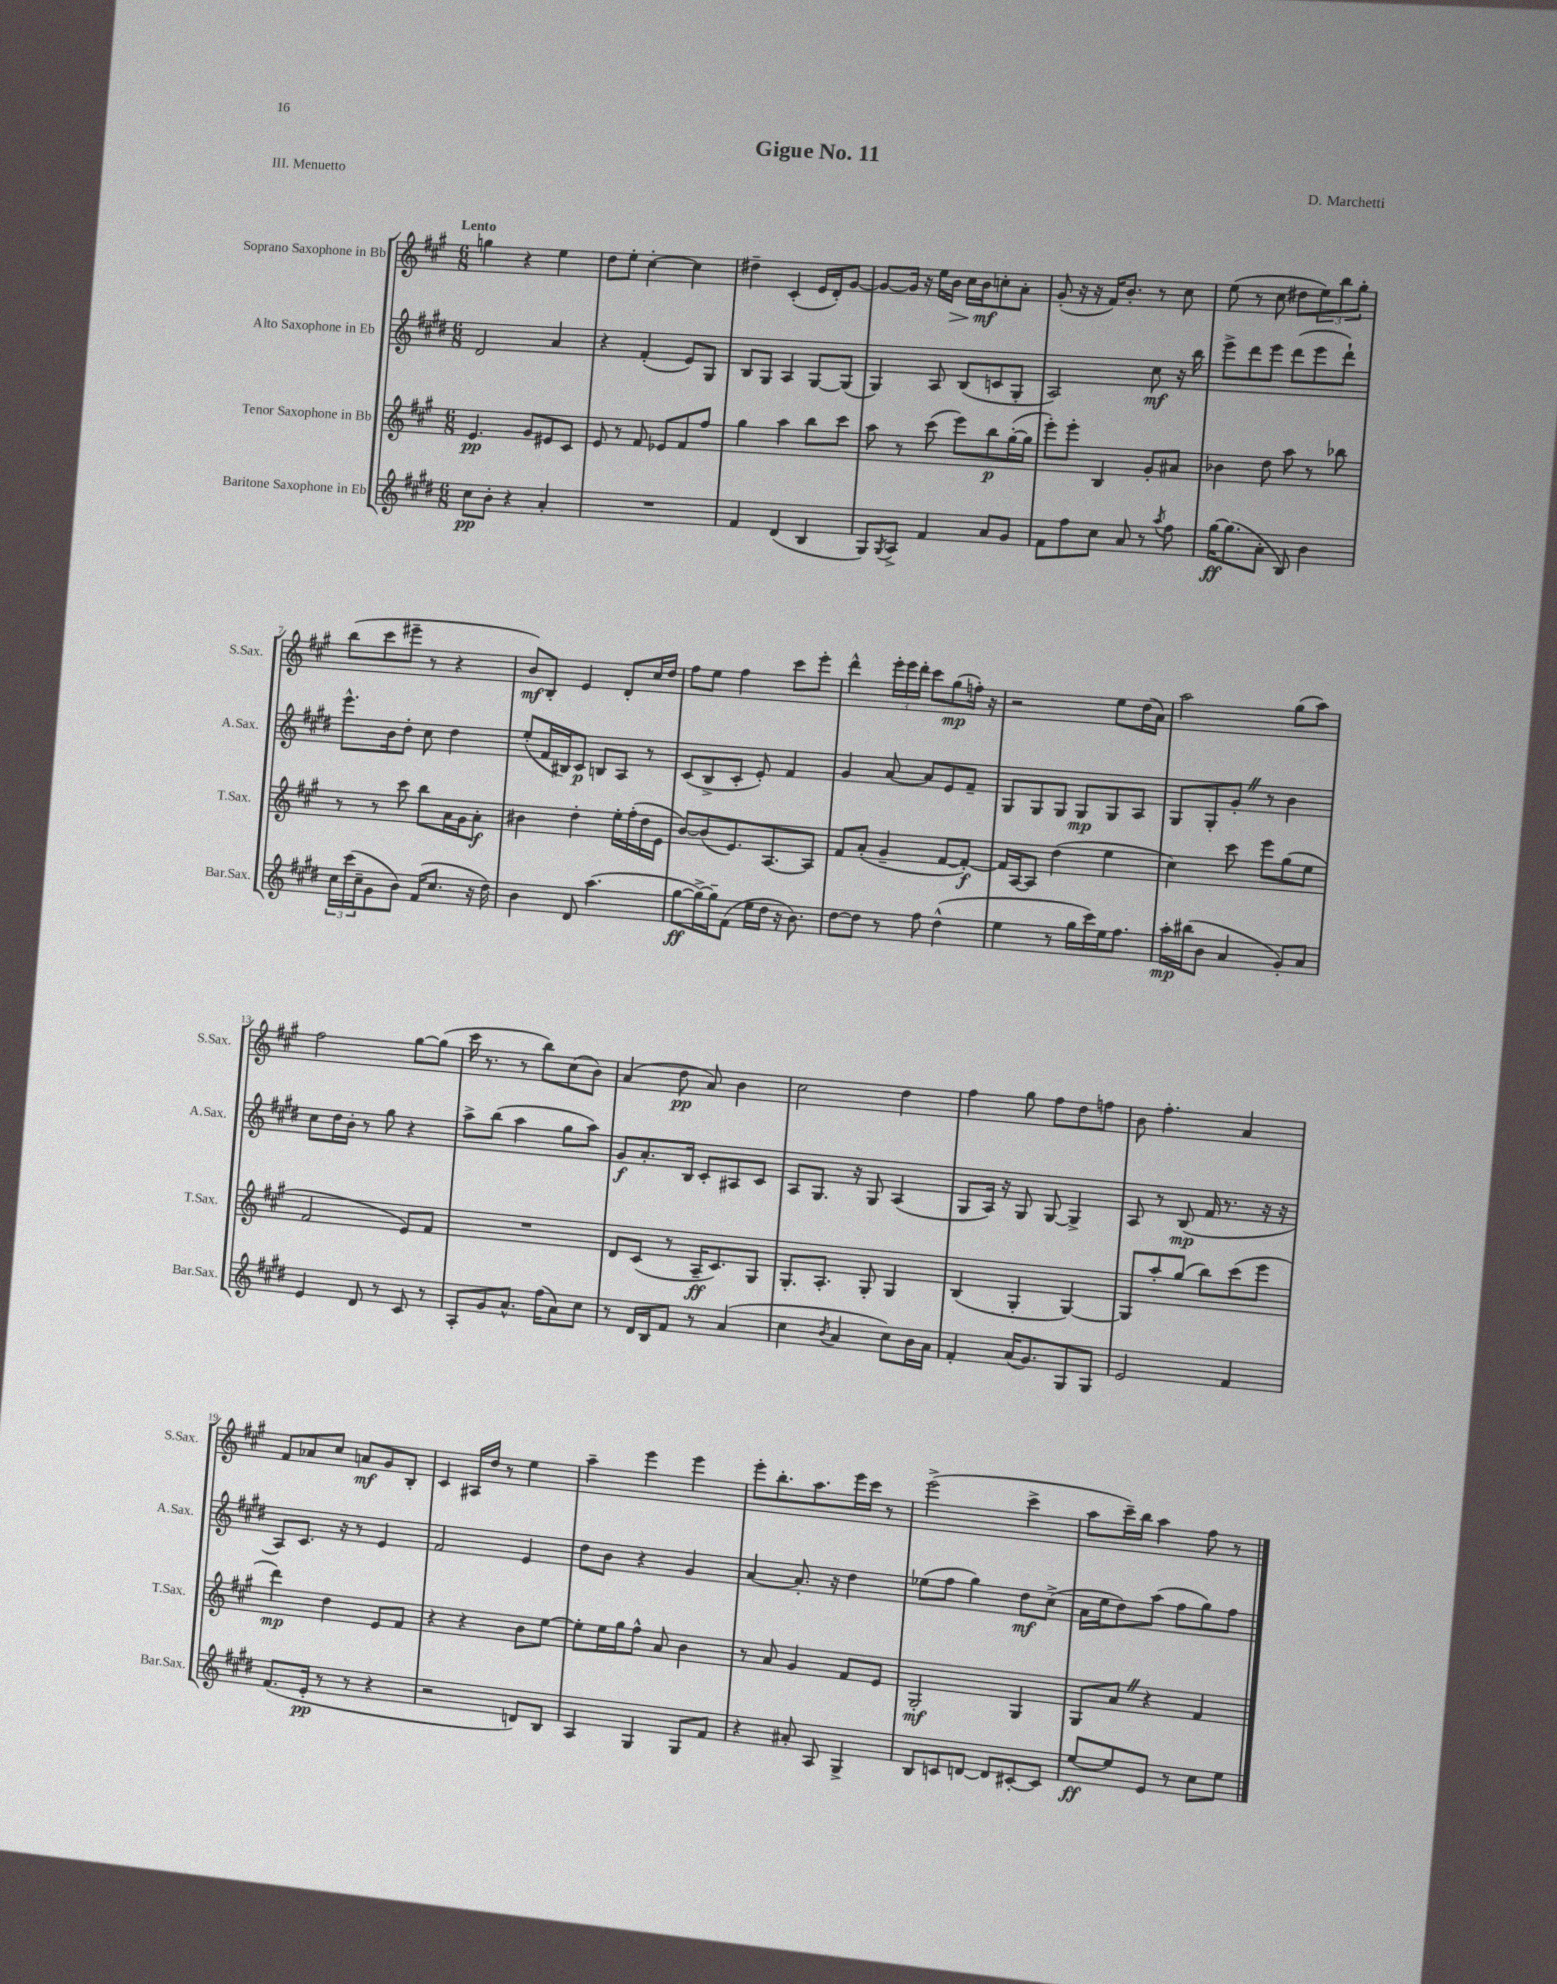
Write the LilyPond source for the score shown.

\header { title = "Gigue No. 11" composer = "D. Marchetti" piece = "III. Menuetto" }
<<
\new StaffGroup <<
\new Staff = "s0" \with { instrumentName = "Soprano Saxophone in Bb" shortInstrumentName = "S.Sax." } {
    \clef treble \key a \major \numericTimeSignature \time 6/8 \tempo "Lento"
    g''4 r4 e''4 |
    d''8 e''8-. cis''4~-. cis''4 |
    dis''4-- cis'4-.( e'16 d'16-.) gis'8~ |
    gis'8~ gis'16 r16 e''16 b'16\> cis''16 b'16\mf\! c''8-. a'8-. |
    gis'8-.( r16 r16 fis'16) b'8.-. r8 cis''8 |
    e''8( r8 cis''8 dis''8 \tuplet 3/2 { e''8) b''8 gis''8-. } |
    b''8( cis'''8 eis'''8-- r8 r4 |
    b'8\mf) b8-. e'4 d'8-. cis''16 d''16 |
    fis''8 e''8 fis''4 cis'''8 e'''8-. |
    d'''4-^ \tuplet 3/2 { e'''16-. e'''16 d'''16-. } cis'''8 gis''8\mp( f''16-.) r16 |
    r2 e''8 d''16( a'16) |
    a''2 gis''8( a''8) |
    fis''2 gis''8~ gis''8( |
    cis'''16 r8. r8 b''8) cis''8( b'8) |
    a'4( d''8\pp a'8) b'4 |
    cis''2 d''4 |
    fis''4 gis''8 fis''8 d''8 f''8 |
    b'8 fis''4.-. a'4 |
    fis'8 aes'8 cis''8 a'8\mf gis'8 b8-. |
    cis'4 ais16 d''16 r8 e''4 |
    a''4-- e'''4 e'''4 |
    e'''8-. b''8.-. a''8. e'''16 cis'''16 r8 |
    e'''2->( cis'''4-> |
    a''8 cis'''16--) b''16 a''4 fis''8 r8 \bar "|." |
}
\new Staff = "s1" \with { instrumentName = "Alto Saxophone in Eb" shortInstrumentName = "A.Sax." } {
    \clef treble \key e \major \numericTimeSignature \time 6/8
    dis'2 a'4 |
    r4 fis'4-.( e'8) gis8 |
    b8 gis8 a4 gis8~ gis8( |
    gis4) a8 b8( c'8 gis8-. |
    a2) cis''8\mf r16 b''16 |
    e'''8-> dis'''8 e'''8 dis'''8( e'''8 dis'''8-!) |
    e'''8.-^ b'16 dis''8-. cis''8 dis''4 |
    e''8-.( fis'16 bis16) cis'8\p b8 a8 r8 |
    cis'8( b8-> cis'8-. e'8-.) fis'4 |
    gis'4 a'8~ a'8 e'8 fis'8-- |
    gis8 gis8 gis8 gis8\mp gis8 a8 |
    gis8 gis8-. gis'8-. \once \override BreathingSign.text = \markup { \musicglyph "scripts.caesura.straight" } \breathe r8 b'4 |
    cis''8 dis''16 b'16-. r8 gis''8 r4 |
    a''8-> b''8( a''4 gis''8 a''8) |
    gis'8\f a'8.-. b16 cis'8-. ais8 cis'8 |
    a8 gis8. r16 gis8 a4( |
    gis8 a16) r16 gis8 gis8~ gis4-> |
    a8 r8 b8\mp( fis'16 r8. r16 r16 |
    a8) cis'8. r16 r8 e'4 |
    fis'2 e'4 |
    dis''8 b'8 r4 gis'4 |
    a'4~ a'8.-. r16 dis''4 |
    ees''8( fis''8 gis''4) dis''8\mf cis''8->( |
    a'16 e''16 dis''8) a''8( fis''8 gis''8) fis''8 \bar "|." |
}
\new Staff = "s2" \with { instrumentName = "Tenor Saxophone in Bb" shortInstrumentName = "T.Sax." } {
    \clef treble \key a \major \numericTimeSignature \time 6/8
    e'4.\pp gis'8 eis'8 cis'8 |
    e'8 r8 fis'8 ees'8 fis'8 fis''8 |
    gis''4 a''4 b''8 cis'''8 |
    a''8 r8 cis'''8( e'''8) b''8\p gis''16~-.( gis''16 |
    e'''8-.) e'''8-. b4 gis'8-. ais'8 |
    bes'4 d''8 a''8 r8 bes''8 |
    r8 r8 cis'''8 b''8 a'16 gis'16 a'8-.\f |
    bis'4 d''4-. e''16-. fis''16-.( d''16 e'16 |
    b'8~) b'8( e'8.) a8.~ a8 |
    fis'8 a'8-.( gis'4-- fis'8~ fis'8~-.\f) |
    fis'16 a16~ a8 d''4( e''4 |
    cis''4) cis'''8 e'''8 gis''8( e''8 |
    fis'2 e'8) fis'8 |
    R2. |
    d'8 cis'8( r8 a16--\ff cis'8.) gis8 |
    gis8.-. a8.-. gis8-. gis4 |
    b4( gis4-. gis4~) |
    gis8 a''8-. gis''8( b''8) cis'''8( e'''8 |
    d'''4\mp) d''4 e'8 fis'8 |
    r4 r4 b'8 e''8~ |
    e''8-. e''16 gis''16 fis''8-^ a'8 b'4 |
    r8 a'8 gis'4 fis'8 e'8 |
    gis2-.\mf gis4 |
    gis8 a'8 \once \override BreathingSign.text = \markup { \musicglyph "scripts.caesura.straight" } \breathe r4 fis'4 \bar "|." |
}
\new Staff = "s3" \with { instrumentName = "Baritone Saxophone in Eb" shortInstrumentName = "Bar.Sax." } {
    \clef treble \key e \major \numericTimeSignature \time 6/8
    cis''8\pp b'8-. r4 a'4-. |
    R2. |
    fis'4 dis'4( b4 |
    gis8) \acciaccatura { gis8 } a8-> fis'4 a'8 gis'8 |
    fis'8 fis''8 cis''8 a'8 r8 \acciaccatura { a''8 } fis''8 |
    gis''16~\ff gis''8.( a'8-. b8) b'4 |
    \tuplet 3/2 { cis''16 cis'''16( cis''16-- } gis'8 b'8) fis'16( cis''8. r16 dis''16) |
    b'4 dis'8 a''4.( |
    gis''8~\ff gis''16~->) gis''16-- fis'8( e''16 dis''16 r16 b'8.) |
    dis''8~ dis''8 r8 fis''8 dis''4-^( |
    e''4 r8 gis''16 cis'''16) e''16 fis''8. |
    a''16-.\mp bis''16( b'8 a'4 gis'8-.) a'8 |
    e'4 dis'8 r8 cis'8 r8 |
    a8-. gis'8 a'8.-^ fis''16( a'8) cis''8 |
    r8 dis'16 b16 fis'8 r8 a'4( |
    cis''4 \acciaccatura { b'8 } a'4 cis''8) b'16 a'16 |
    fis'4-. a'16( gis'8.) gis8 gis8 |
    e'2 fis'4 |
    fis'8.( e'16-.\pp r8 r8 r4 |
    r2 d'8) b8 |
    a4 gis4 gis8 fis'8 |
    r4 ais'8-. a8 gis4-> |
    b8 c'8 d'8~ d'8 cis'8~-. cis'8 |
    e''8~\ff e''8 e'8 r8 cis''8 e''8 \bar "|." |
}
>>
>>
